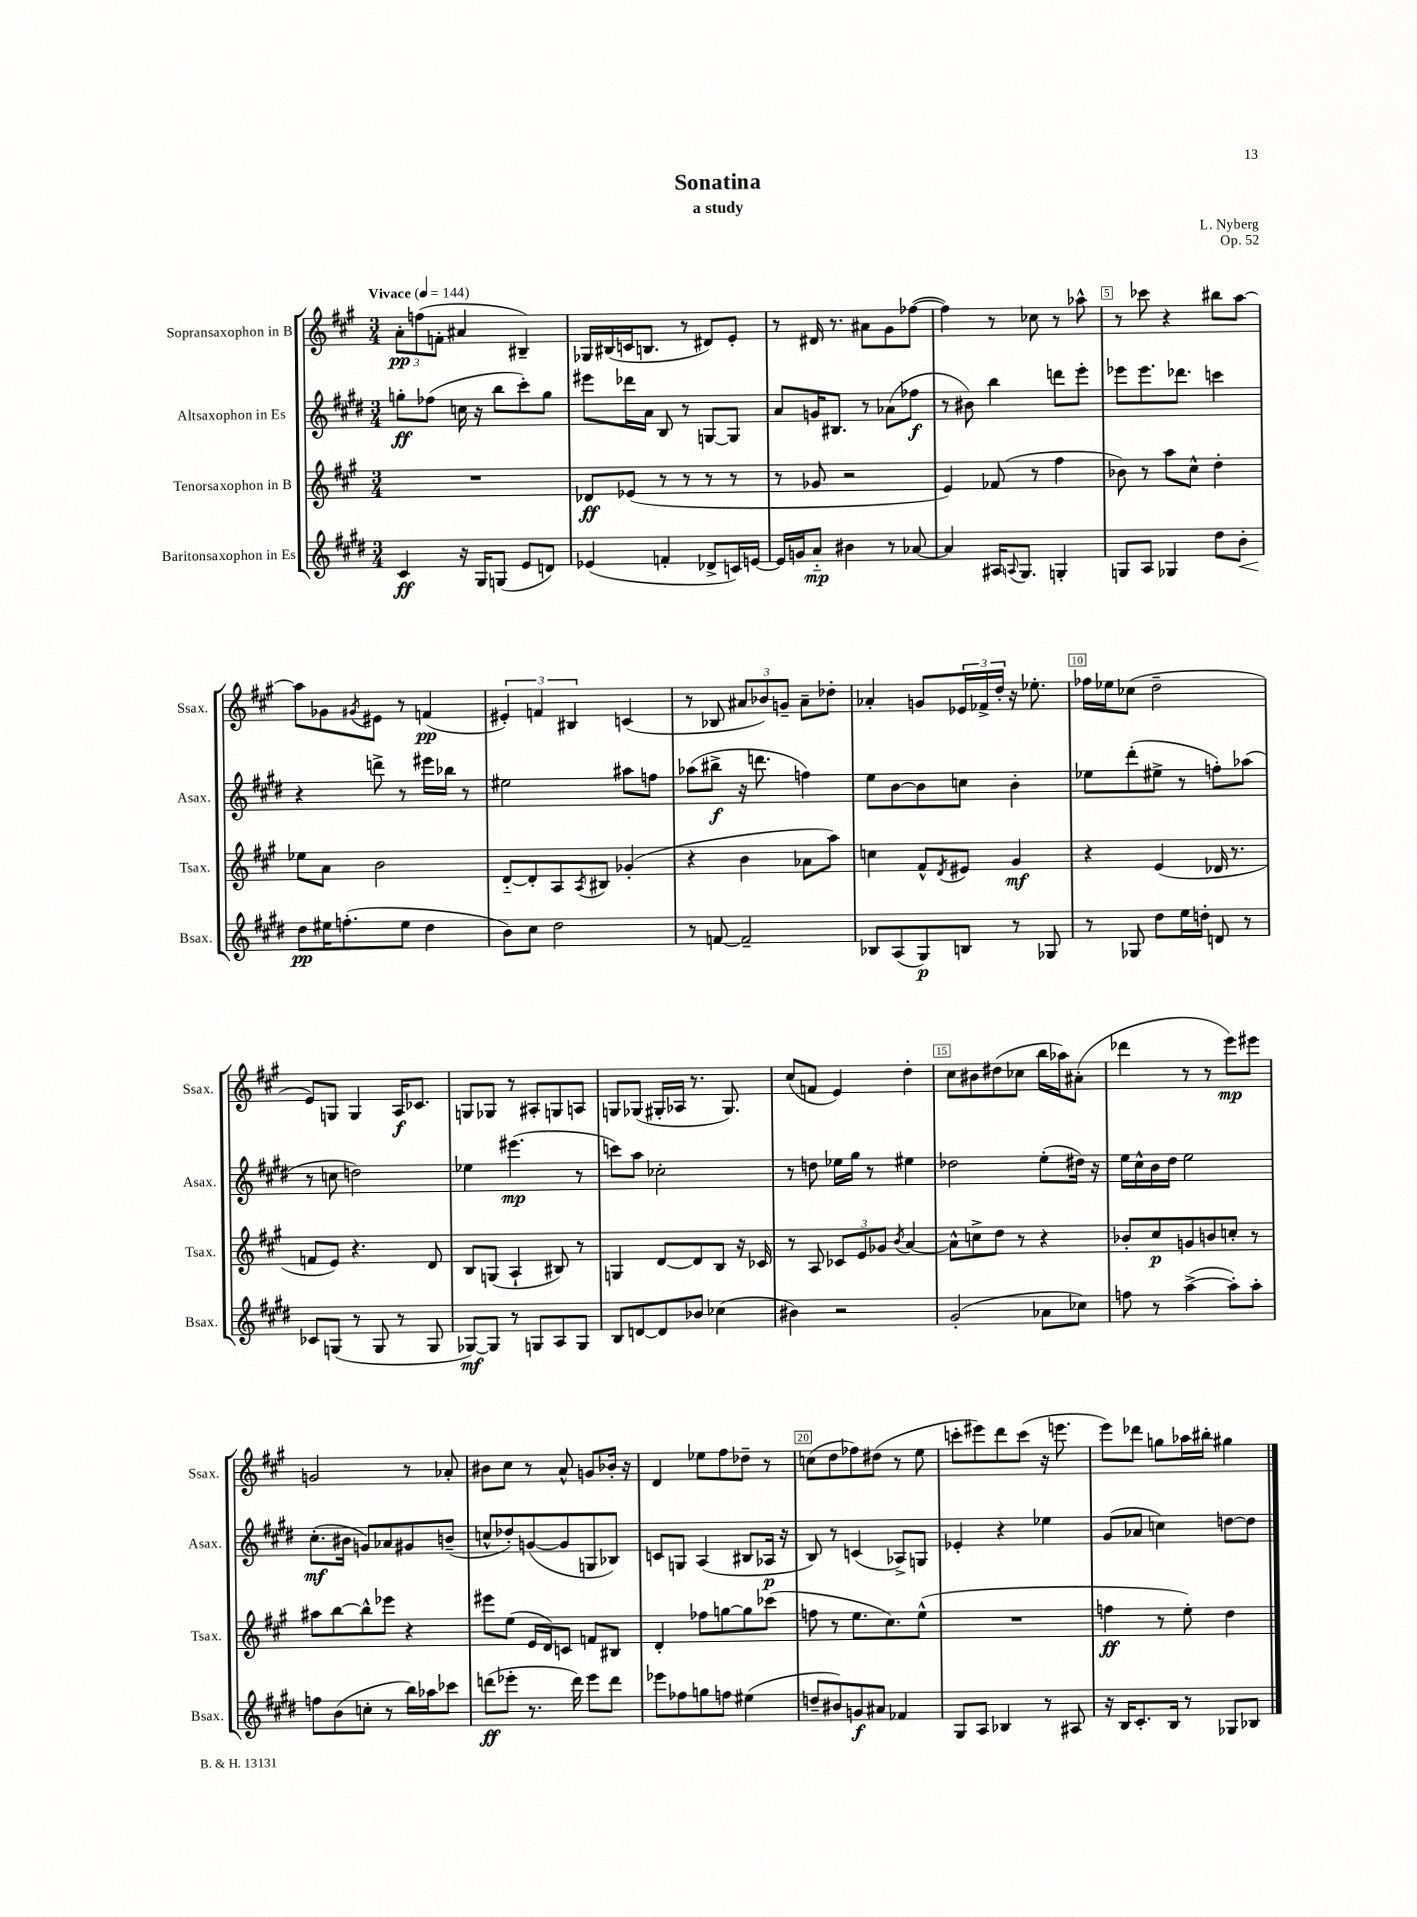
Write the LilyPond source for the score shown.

\header { title = "Sonatina" composer = "L. Nyberg" subtitle = "a study" opus = "Op. 52" }
<<
\new StaffGroup <<
\new Staff = "s0" \with { instrumentName = "Sopransaxophon in B" shortInstrumentName = "Ssax." } {
    \clef treble \key a \major \numericTimeSignature \time 3/4 \tempo "Vivace" 4 = 144
    \tuplet 3/2 { a'8-.\pp f''8( f'8-. } ais'4 bis4--) |
    ges16 bis16( c'16 b8. r8 dis'8) e'8-. |
    r8 dis'16 r8. ais'8 gis'8 fes''8~( |
    fes''4) r8 ces''8 r8 aes''8-^ |
    r8 ces'''8 r4 bis''8 a''8~ |
    a''8 ges'8 \acciaccatura { gis'8 } eis'8 r8 f'4\pp( |
    \tuplet 3/2 { eis'4-.) f'4 bis4 } c'4( |
    r8 bes8 \tuplet 3/2 { ais'8 bes'8) g'8-- } ais'8-- des''8-. |
    aes'4-. g'8 \tuplet 3/2 { ees'16 fes'16-> d''16-. } r16 ees''8.-. |
    fes''16 ees''16 ces''8( d''2-- |
    e'8) g8 g4 a16\f ces'8. |
    g8 ges8 r8 ais8-. g8 a8 |
    g8 ges8( gis16-. aes16 r8. gis8.) |
    cis''8( f'8 e'4) d''4-. |
    cis''8 bis'8 dis''8( ces''8 b''16 aes''16) ais'8-.( |
    des'''4 r8 r8 e'''8\mp) eis'''8 |
    g'2 r8 aes'8-. |
    bis'8 cis''8 r8 a'8-^ g'8 bes'16-. r16 |
    d'4 ees''8 fis''8 des''8-- r8 |
    c''8( d''8 fes''8) dis''8( r8 e''8 |
    c'''8-. eis'''8) d'''8 c'''8( r16 e'''8. |
    e'''8) des'''8 g''8 aes''16 bis''16-. gis''4 \bar "|." |
}
\new Staff = "s1" \with { instrumentName = "Altsaxophon in Es" shortInstrumentName = "Asax." } {
    \clef treble \key e \major \numericTimeSignature \time 3/4
    g''8-.\ff fes''8( c''16 r16 b''8 cis'''8-.) g''8 |
    eis'''8 des'''16 a'16 b8 r8 g8~ g8 |
    a'8 g'16 bis8. r8 aes'8( fes''8\f |
    r8 bis'8) b''4 d'''8 e'''8-. |
    ees'''8 ees'''8. des'''8. c'''4 |
    r4 d'''8-> r8 eis'''16 bes''16 r8 |
    eis''2 ais''8 f''8 |
    aes''8( bis''8->\f r16 d'''8. f''4) |
    e''8 b'8~ b'8 c''8 b'4-. |
    ees''8 dis'''8-.( eis''8-> r8 f''8-.) aes''8( |
    r8 c''8 d''2) |
    ees''4 eis'''4.\mp( r8 |
    c'''8) a''8 ces''2-. |
    r8 d''8 ees''16 gis''16 r8 eis''4 |
    des''2 e''8-.( dis''16) r16 |
    e''16 cis''16-^ b'16 dis''16 e''2 |
    cis''8.-.\mf( bis'16 g'8) aes'8 gis'8 b'8--( |
    c''8-^ des''8-.) g'8~( g'8 g8 bes8) |
    c'8 g8 a4( bis8 aes16\p r16 |
    b8) r8 c'4( aes8->) g8 |
    ees'4-. r4 ees''4 |
    gis'8( aes'8 c''4) d''8~ d''8 \bar "|." |
}
\new Staff = "s2" \with { instrumentName = "Tenorsaxophon in B" shortInstrumentName = "Tsax." } {
    \clef treble \key a \major \numericTimeSignature \time 3/4
    R2. |
    des'8\ff ees'8( r8 r8 r8 r8 |
    r8 ges'8 r2 |
    e'4) fes'8( r8 fis''4 |
    bes'8) r8 a''8 cis''8-^ d''4-. |
    ees''8 a'8 b'2 |
    d'8~-_ d'8-. a8 \acciaccatura { a8 } bis8 ges'4-.( |
    r4 b'4 aes'8 a''8) |
    c''4 fis'8-^ \acciaccatura { d'8 } eis'8 gis'4\mf |
    r4 e'4( des'16 r8. |
    f'8 e'8) r4. d'8 |
    b8 g8( a4-! bis8) r8 |
    g4 d'8~ d'8 b8 r16 ces'16 |
    r8 a8 \tuplet 3/2 { ces'8 e'8 ges'8 } \acciaccatura { b'8 } a'4~ |
    a'8-^ c''8-> d''8 r8 r4 |
    bes'8-. cis''8\p g'8 b'8 c''8-. r8 |
    ais''8 b''8~ b''8-^ ees'''8 r4 |
    eis'''8 e''8( e'16 d'16) c'8 f'8 bis8 |
    d'4-. fes''8 g''8~ g''8 ces'''8( |
    f''8 r8 e''8. cis''8.) e''8-^( |
    R2. |
    f''4\ff r8 e''8-.) d''4 \bar "|." |
}
\new Staff = "s3" \with { instrumentName = "Baritonsaxophon in Es" shortInstrumentName = "Bsax." } {
    \clef treble \key e \major \numericTimeSignature \time 3/4
    cis'4\ff r16 gis16 g8( e'8 d'8) |
    ees'4( f'4-. des'8-> c'16) e'16~ |
    e'16 g'16 a'8-_\mp bis'4 r8 aes'8~ |
    aes'4 ais16 \appoggiatura { a8 } gis8. g4-. |
    g8 a8 ges4 dis''8 b'8-.\< |
    dis''8\pp\! eis''16 f''8.-.( eis''8 dis''4 |
    b'8) cis''8 dis''2 |
    r8 f'8~ f'2-- |
    bes8 a8( gis8\p) b8 r8 ges8 |
    r8 ges8 dis''8 e''16 d''16-. d'8 r8 |
    ces'8 g8( r8 g8 r8 g8 |
    ges8~\mf) ges8 r8 g8 a8 g8 |
    b8 d'8~ d'8 bes'8 ces''4( |
    bis'4) r2 |
    gis'2-.( aes'8 ces''8) |
    f''8 r8 a''4~->( a''8-.) a''8-. |
    f''8 b'8( c''8-. r8 b''16) aes''16 ces'''8 |
    d'''8\ff( ees'''8-. r8. d'''16) ees'''8 d'''8 |
    ees'''8 fes''8 g''8 f''8 eis''4( |
    d''8-- bis'8) g'8\f ais'8 fes'4 |
    gis8 a8 bes4 r8 ais8 |
    r16 b16 cis'8.-. b16 r8 ges8 bes8 \bar "|." |
}
>>
>>
\layout { \context { \Score \override BarNumber.break-visibility = ##(#f #t #t) barNumberVisibility = #(every-nth-bar-number-visible 5) \override BarNumber.stencil = #(make-stencil-boxer 0.1 0.3 ly:text-interface::print) } }
